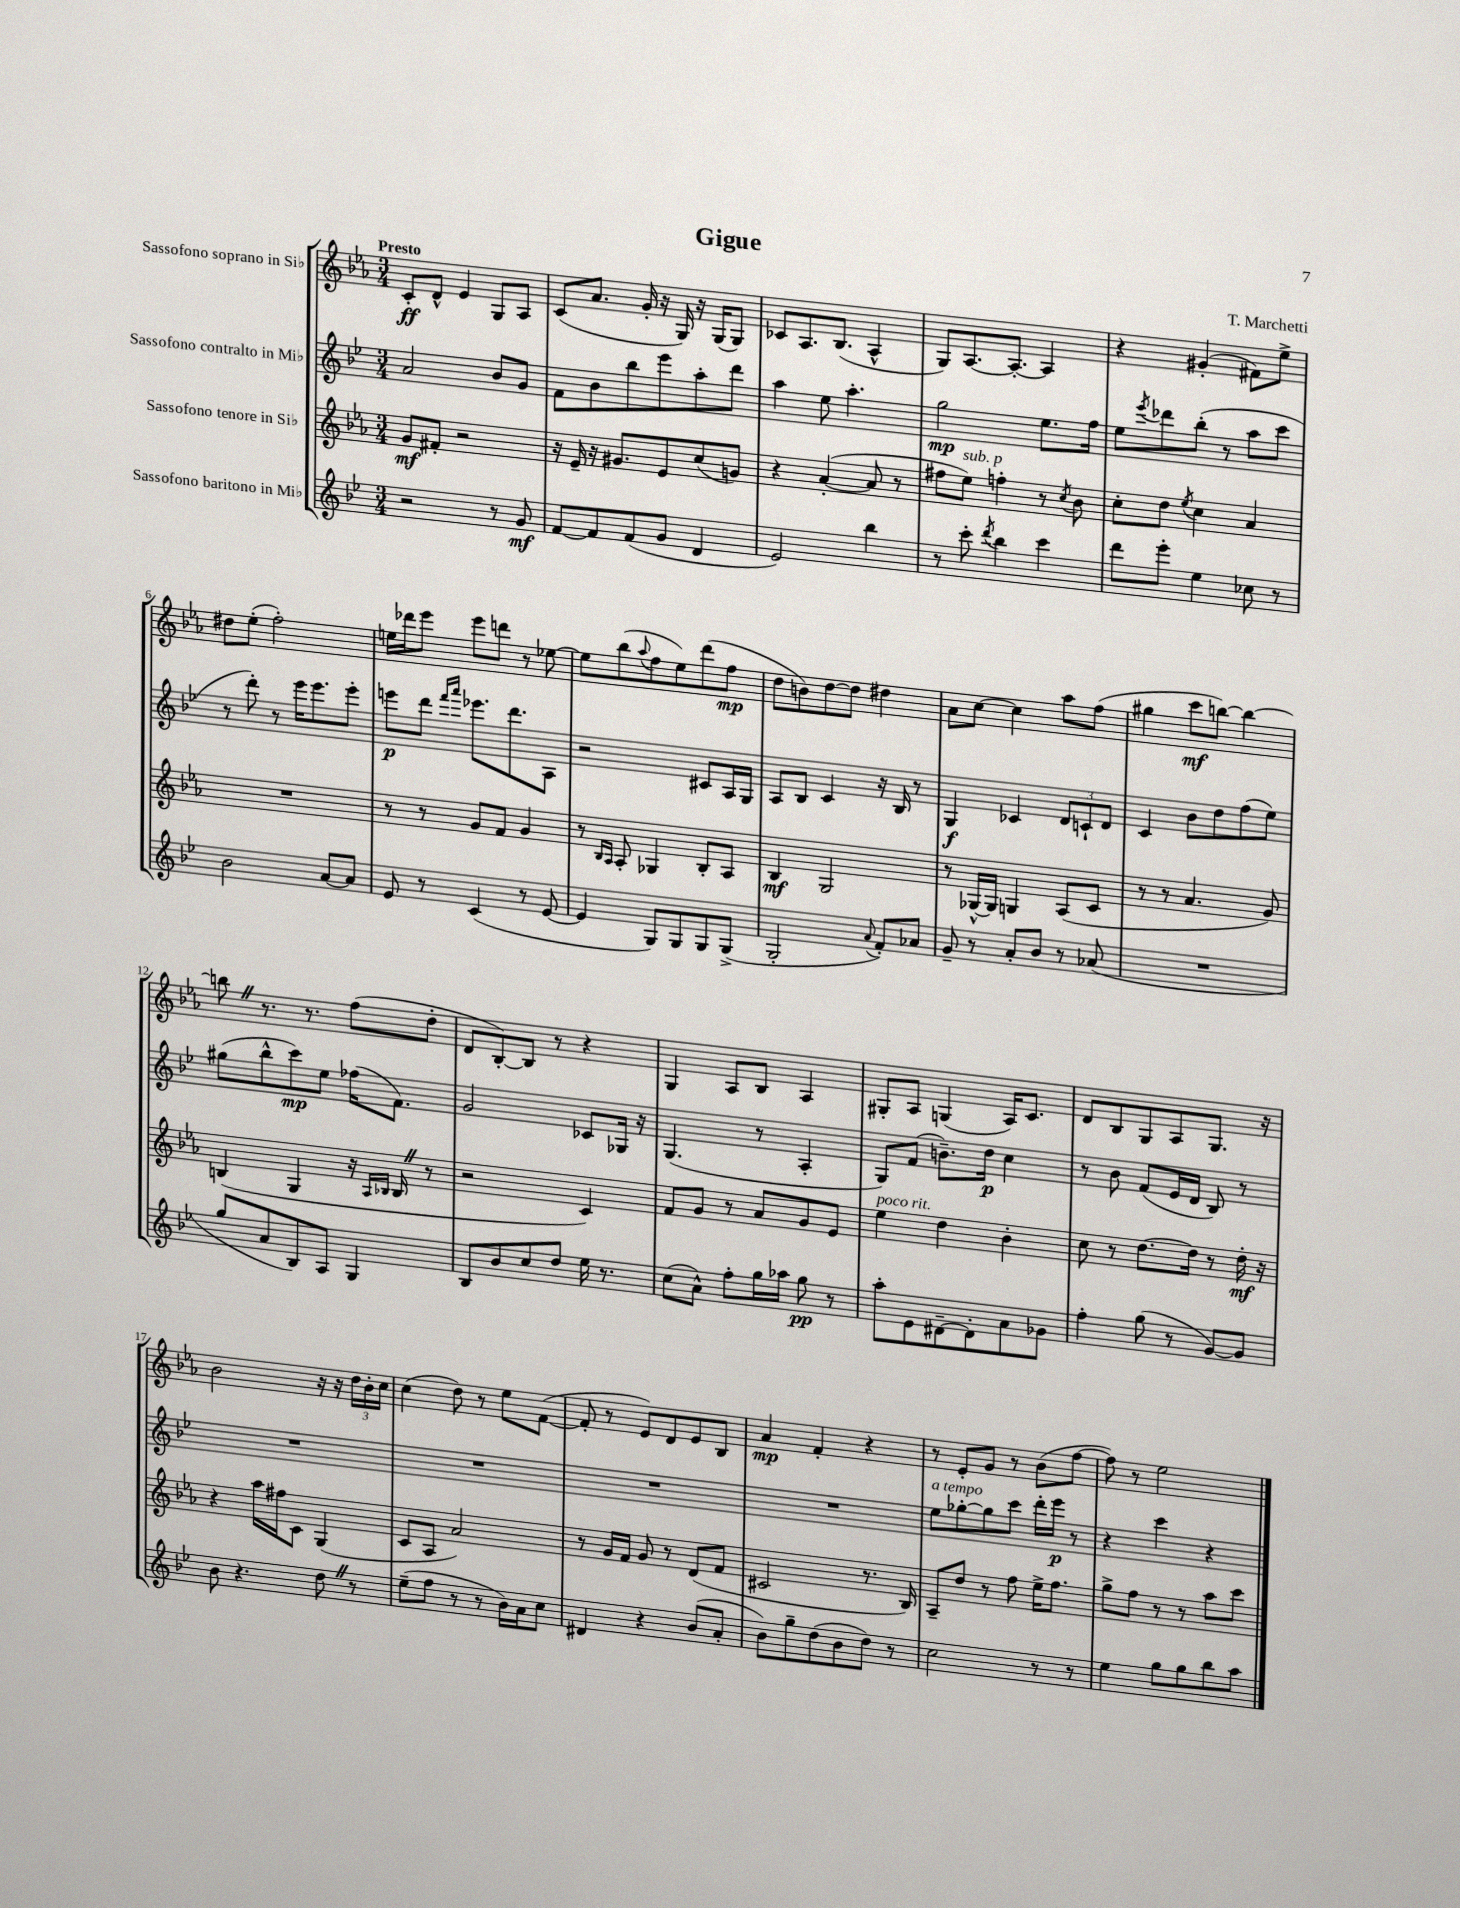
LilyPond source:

\header { title = "Gigue" composer = "T. Marchetti" }
<<
\new StaffGroup <<
\new Staff = "s0" \with { instrumentName = "Sassofono soprano in Sib" } {
    \clef treble \key ees \major \numericTimeSignature \time 3/4 \tempo "Presto"
    c'8-.\ff d'8-^ ees'4 g8 aes8 |
    c'8( aes'8. g'16-. r16 g16) r16 g16( g8) |
    ces'8 aes8. bes8.( aes4-^ |
    g8) aes8.~ aes8.~-. aes4 |
    r4 gis'4-.( fis'8) ees''8-> |
    dis''8 ees''8-.( f''2-.) |
    e''16 des'''16 ees'''8 ees'''8 d'''8 r8 ees''8~ |
    ees''8 bes''8( \appoggiatura { aes''8 } f''8 ees''8) d'''8( f''8\mp |
    d''8 b'8) d''8~ d''8 dis''4 |
    aes'8 c''8~ c''4 aes''8 f''8( |
    gis''4 c'''8\mf b''8~) b''4~ |
    b''8 \once \override BreathingSign.text = \markup { \musicglyph "scripts.caesura.straight" } \breathe r8. r8. f''8( d''8-. |
    d'8 bes8~-.) bes8 r8 r4 |
    g4 aes8 bes8 aes4 |
    gis8-. aes8 g4( aes16) c'8. |
    d'8 bes8 g8 aes8 g8. r16 |
    bes'2 r16 r16 \tuplet 3/2 { d''16 bes'16-. c''16 } |
    c''4( d''8) r8 ees''8 f'8~( |
    f'8-. r8 ees'8) d'8 ees'8 bes8 |
    aes'4\mp f'4-. r4 |
    r8 ees'8-. g'8 r8 bes'8( f''8~ |
    f''8) r8 ees''2 \bar "|." |
}
\new Staff = "s1" \with { instrumentName = "Sassofono contralto in Mib" } {
    \clef treble \key bes \major \numericTimeSignature \time 3/4
    a'2 bes'8 g'8 |
    f'8 bes'8 bes''8 ees'''8 a''8-. d'''8 |
    a''4 ees''8 a''4.-. |
    g''2\mp ees''8. f''16 |
    ees''8 \acciaccatura { ees'''8 } des'''8 bes''8-.( r8 a''8 c'''8 |
    r8 d'''8-.) r8 ees'''16 ees'''8. ees'''8-. |
    e'''8\p d'''8 \grace { f'''16 a'''16 } ees'''8. d'''8. a8 |
    r2 cis'8 a16 g16 |
    a8 bes8 c'4 r16 bes16 r8 |
    g4\f ces'4 \tuplet 3/2 { d'8 c'8-! d'8 } |
    c'4 bes'8 d''8 f''8( ees''8) |
    gis''8( bes''8-^ c'''8\mp) ees''8 fes''16( f'8.) |
    g'2 ces'8 ges16 r16 |
    g4.( r8 a4-. |
    g8) f'8( b'8.--) d''16\p c''4 |
    r8 bes'8 f'8( ees'16 d'16 bes8) r8 |
    R2. |
    R2. |
    R2. |
    R2. |
    ees''8^\markup { \italic "a tempo" } ges''8~-. ges''8 c'''8 d'''16-. ees'''16\p r8 |
    r4 c'''4 r4 \bar "|." |
}
\new Staff = "s2" \with { instrumentName = "Sassofono tenore in Sib" } {
    \clef treble \key ees \major \numericTimeSignature \time 3/4
    g'8\mf fis'8-. r2 |
    r16 ees'16-- r16 gis'8. ees'8 c''8( g'8) |
    r4 aes'4~-.( aes'8 r8 |
    fis''8 ees''8^\markup { \italic "sub. p" }) f''4-. r8 \acciaccatura { c''8 } bes'8 |
    c''8-. d''8 \acciaccatura { ees''8 } c''4 aes'4 |
    R2. |
    r8 r8 g'8 f'8 g'4 |
    r8 \grace { bes16 aes16 } aes8-. ges4 bes8-. aes8 |
    bes4\mf g2 |
    r8 ges16~-^ ges16 g4 aes8( c'8 |
    r8 r8 aes'4. g'8) |
    b4( g4 r16 \grace { aes16 bes16 } bes16 \once \override BreathingSign.text = \markup { \musicglyph "scripts.caesura.straight" } \breathe r8 |
    r2 c'4) |
    f'8 g'8 r8 aes'8 g'8 ees'8 |
    ees''4^\markup { \italic "poco rit." } d''4 bes'4-. |
    c''8 r8 d''8.~ d''16 r8 d''16-.\mf r16 |
    r4 aes''16 fis''16 c'8 g4( |
    c'8 aes8 aes'2) |
    r8 g'16 f'16 g'8 r8 d'8( f'8 |
    cis'2 r8. bes16) |
    aes8-- d''8 r8 f''8 ees''16-> f''8. |
    g''8-> f''8 r8 r8 aes''8 c'''8 \bar "|." |
}
\new Staff = "s3" \with { instrumentName = "Sassofono baritono in Mib" } {
    \clef treble \key bes \major \numericTimeSignature \time 3/4
    r2 r8 g'8\mf |
    f'8~ f'8 f'8( g'8 d'4 |
    ees'2) bes''4 |
    r8 c'''8-. \acciaccatura { d'''8 } bes''4 c'''4 |
    d'''8 ees'''8-. ees''4 ces''8 r8 |
    bes'2 a'8~ a'8 |
    ees'8 r8 c'4( r8 ees'8~ |
    ees'4 g8) g8 g8 g8->( |
    g2-. \appoggiatura { a'8 } f'8-.) aes'8 |
    g'8-- r8 a'8-. bes'8 r8 aes'8( |
    R2. |
    g''8 a'8 bes8) a8 g4 |
    bes8 bes'8 c''8 d''8 ees''16 r8. |
    c''8( a'8-^) f''8-. g''16 aes''16 g''8\pp r8 |
    a''8-. ees'8 dis'8~-- dis'8-. a'8 ges'8 |
    f''4-. g''8( r8 g'8~) g'8 |
    bes'8 r4. d''8 \once \override BreathingSign.text = \markup { \musicglyph "scripts.caesura.straight" } \breathe r8 |
    ees''8--( f''8 r8 r8 bes'16) a'16 c''8 |
    dis'4 r4 bes'8( a'8-. |
    bes'8) g''8-- d''8( bes'8 d''8) r8 |
    c''2 r8 r8 |
    ees''4 g''8 g''8 bes''8 a''8 \bar "|." |
}
>>
>>
